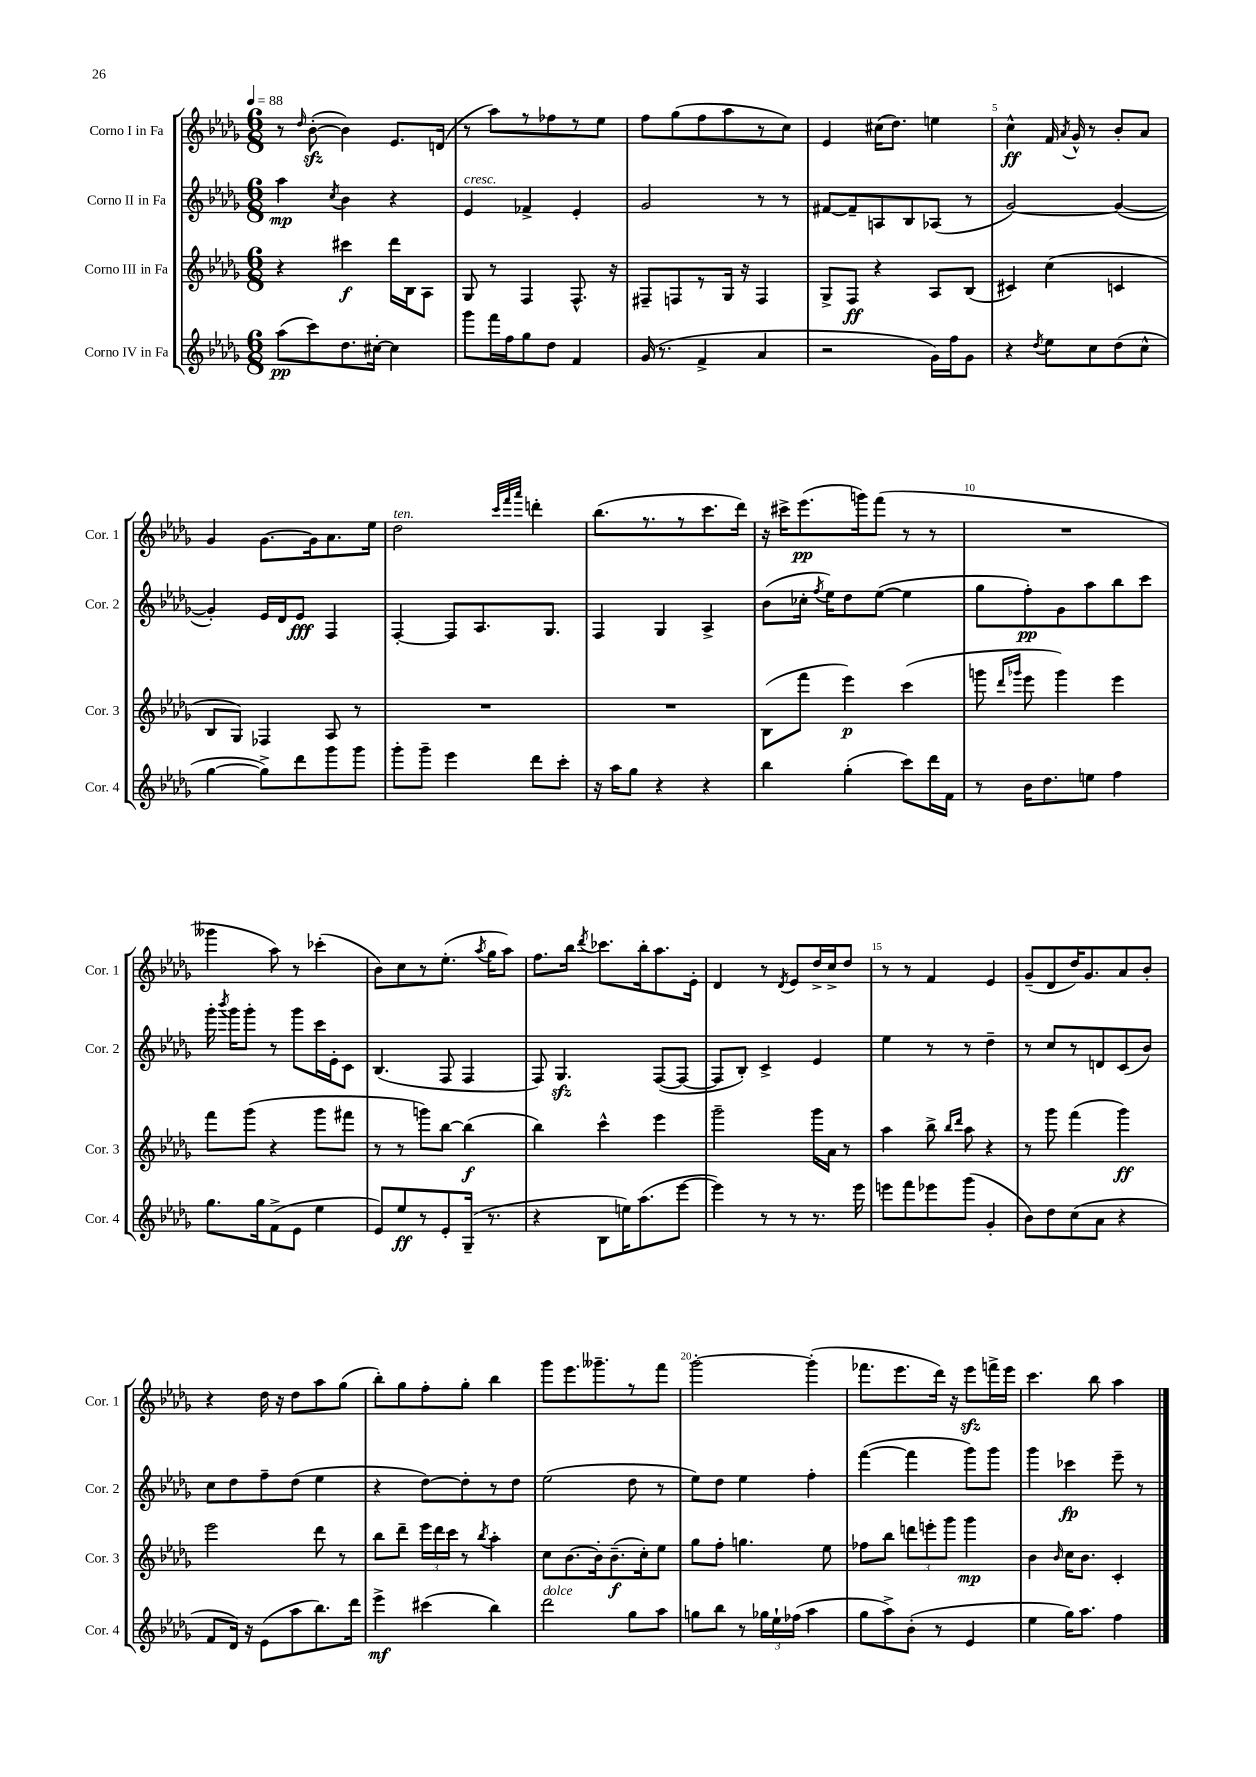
<<
\new StaffGroup <<
\new Staff = "s0" \with { instrumentName = "Corno I in Fa" shortInstrumentName = "Cor. 1" } {
    \clef treble \key des \major \numericTimeSignature \time 6/8 \tempo 4 = 88
    \autoBeamOff r8 \grace { des''16 } bes'8~-.\sfz( bes'4) ees'8.[ d'16]( |
    r8 aes''8[) r8 fes''8 r8 ees''8] |
    f''8[ ges''8( f''8 aes''8 r8 c''8]) |
    ees'4 cis''16[( des''8.]) e''4 |
    c''4-^\ff f'16 \acciaccatura { aes'8 } ges'16-^ r8 bes'8[-. aes'8] |
    ges'4 ges'8.[~ ges'16 aes'8. ees''16] |
    des''2^\markup { \italic "ten." } \grace { c'''32[ f'''32 aes'''32] } d'''4-. |
    bes''8.[( r8. r8 c'''8. des'''16]) |
    r16 cis'''16[-> ees'''8.\pp( g'''16) f'''8]( r8 r8 |
    R2. |
    geses'''4 aes''8) r8 ces'''4-.( |
    bes'8[) c''8 r8 ees''8.]-.( \acciaccatura { aes''8 } ges''16[ aes''8]) |
    f''8.[ bes''16] \acciaccatura { des'''8 } ces'''8.[ bes''16-. aes''8. ees'16]-. |
    des'4 r8 \acciaccatura { des'8 } ees'8[ des''16-> c''16-> des''8] |
    r8 r8 f'4 ees'4 |
    ges'8[--( des'8 des''16) ges'8. aes'8 bes'8]-. |
    r4 des''16 r16 des''8[ aes''8 ges''8]( |
    bes''8[-.) ges''8 f''8-. ges''8]-. bes''4 |
    ges'''8[ ees'''8. geses'''8.-- r8 f'''8] |
    ges'''2~-. ges'''4-.( |
    fes'''8.[ ees'''8. des'''16]) r16 ees'''8[\sfz f'''16-> ees'''16] |
    c'''4. bes''8 aes''4 \bar "|." |
}
\new Staff = "s1" \with { instrumentName = "Corno II in Fa" shortInstrumentName = "Cor. 2" } {
    \clef treble \key des \major \numericTimeSignature \time 6/8
    \autoBeamOff aes''4\mp \acciaccatura { c''8 } bes'4 r4 |
    ees'4^\markup { \italic "cresc." } fes'4-> ees'4-. |
    ges'2 r8 r8 |
    fis'8[~ fis'8-- a8 bes8 aes8]( r8 |
    ges'2~) ges'4~( |
    ges'4-.) ees'16[ des'16 ees'8]\fff f4 |
    f4~-. f8[ aes8. ges8.] |
    f4 ges4 aes4-> |
    bes'8[( ces''16]-. \acciaccatura { f''8 } ees''16[) des''8 ees''8]~( ees''4 |
    ges''8[ f''8-.\pp) ges'8 aes''8 bes''8 c'''8] |
    ges'''16-. \acciaccatura { bes'''8 } ges'''16[ ges'''8]-. r8 ges'''8[ c'''16 ees'16-. c'8] |
    bes4.( f8 f4 |
    f8) ges4.\sfz f8[~( f8]~ |
    f8[ bes8]-.) c'4-> ees'4 |
    ees''4 r8 r8 des''4-- |
    r8 c''8[ r8 d'8 c'8( bes'8]) |
    c''8[ des''8 f''8-- des''8]( ees''4 |
    r4 des''8[~) des''8-. r8 des''8] |
    ees''2( des''8 r8 |
    ees''8[) des''8] ees''4 f''4-. |
    f'''4~( f'''4 ges'''8[) ges'''8] |
    ges'''4 ces'''4\fp ees'''8-- r8 \bar "|." |
}
\new Staff = "s2" \with { instrumentName = "Corno III in Fa" shortInstrumentName = "Cor. 3" } {
    \clef treble \key des \major \numericTimeSignature \time 6/8
    \autoBeamOff r4 cis'''4\f des'''16[ bes16 aes8] |
    ges8 r8 f4 f8.-^ r16 |
    fis8[-- f8 r8 ges16] r16 f4 |
    ges8[-> f8]\ff r4 aes8[ bes8]( |
    cis'4) c''4( c'4 |
    bes8[ ges8]) fes4 aes8 r8 |
    R2. |
    R2. |
    bes8[( f'''8] ees'''4\p) c'''4( |
    g'''8 \grace { des'''16[ ges'''16] } ees'''8 ges'''4) ees'''4 |
    f'''8[ ges'''8]( r4 ges'''8[ fis'''8] |
    r8 r8 g'''8[) bes''8]~ bes''4\f( |
    bes''4) c'''4-^ ees'''4 |
    ges'''2-- ges'''16[ aes'16] r8 |
    aes''4 bes''8-> \grace { bes''16[ des'''16] } aes''8 r4 |
    r8 ges'''8 f'''4( ges'''4\ff) |
    ees'''2 des'''8 r8 |
    bes''8[ des'''8]-- \tuplet 3/2 { ees'''16[ des'''16 c'''16] } r8 \acciaccatura { bes''8 } aes''4-. |
    c''8[ bes'8.~ bes'16-. bes'8.--\f( c''16-.) ees''8] |
    ges''8[ f''8]-. g''4. ees''8 |
    fes''8[ bes''8] \tuplet 3/2 { d'''8[ e'''8-. ges'''8] } ges'''4\mp |
    bes'4 \grace { bes'16 } c''16[ bes'8.] c'4-. \bar "|." |
}
\new Staff = "s3" \with { instrumentName = "Corno IV in Fa" shortInstrumentName = "Cor. 4" } {
    \clef treble \key des \major \numericTimeSignature \time 6/8
    \autoBeamOff aes''8[\pp( c'''8) des''8. cis''16]~-. cis''4 |
    ges'''8[ f'''16 f''16 ges''8 des''8] f'4 |
    ges'16( r8. f'4-> aes'4 |
    r2 ges'16[) f''16 ges'8] |
    r4 \acciaccatura { des''8 } ees''8[ c''8 des''8( c''8]-^ |
    ges''4~ ges''8[->) des'''8 ges'''8 ges'''8] |
    ges'''8[-. ges'''8]-- ees'''4 des'''8[ c'''8]-. |
    r16 aes''16[ ges''8] r4 r4 |
    bes''4 ges''4-.( c'''8[) des'''16 f'16] |
    r8 bes'16[ des''8. e''8] f''4 |
    ges''8.[ ges''16 f'8->( ees'8] ees''4 |
    ees'8[) ees''8\ff r8 ees'8-. ges16]--( r8. |
    r4 bes8[ e''16) aes''8.( ees'''8]~ |
    ees'''4) r8 r8 r8. ees'''16 |
    e'''8[ f'''8 ees'''8 ges'''8]( ges'4-. |
    bes'8[) des''8 c''8( aes'8] r4 |
    f'8[ des'16]) r16 ees'8[( aes''8 bes''8.) des'''16] |
    ees'''4->\mf cis'''4( bes''4) |
    des'''2^\markup { \italic "dolce" } ges''8[ aes''8] |
    g''8[ bes''8] r8 \tuplet 3/2 { ges''16[ ees''16-! fes''16]( } aes''4 |
    ges''8[ aes''8->) bes'8]-.( r8 ees'4 |
    ees''4 ges''16[) aes''8.] f''4 \bar "|." |
}
>>
>>
\layout { \context { \Score \override BarNumber.break-visibility = ##(#f #t #t) barNumberVisibility = #(every-nth-bar-number-visible 5) } }
